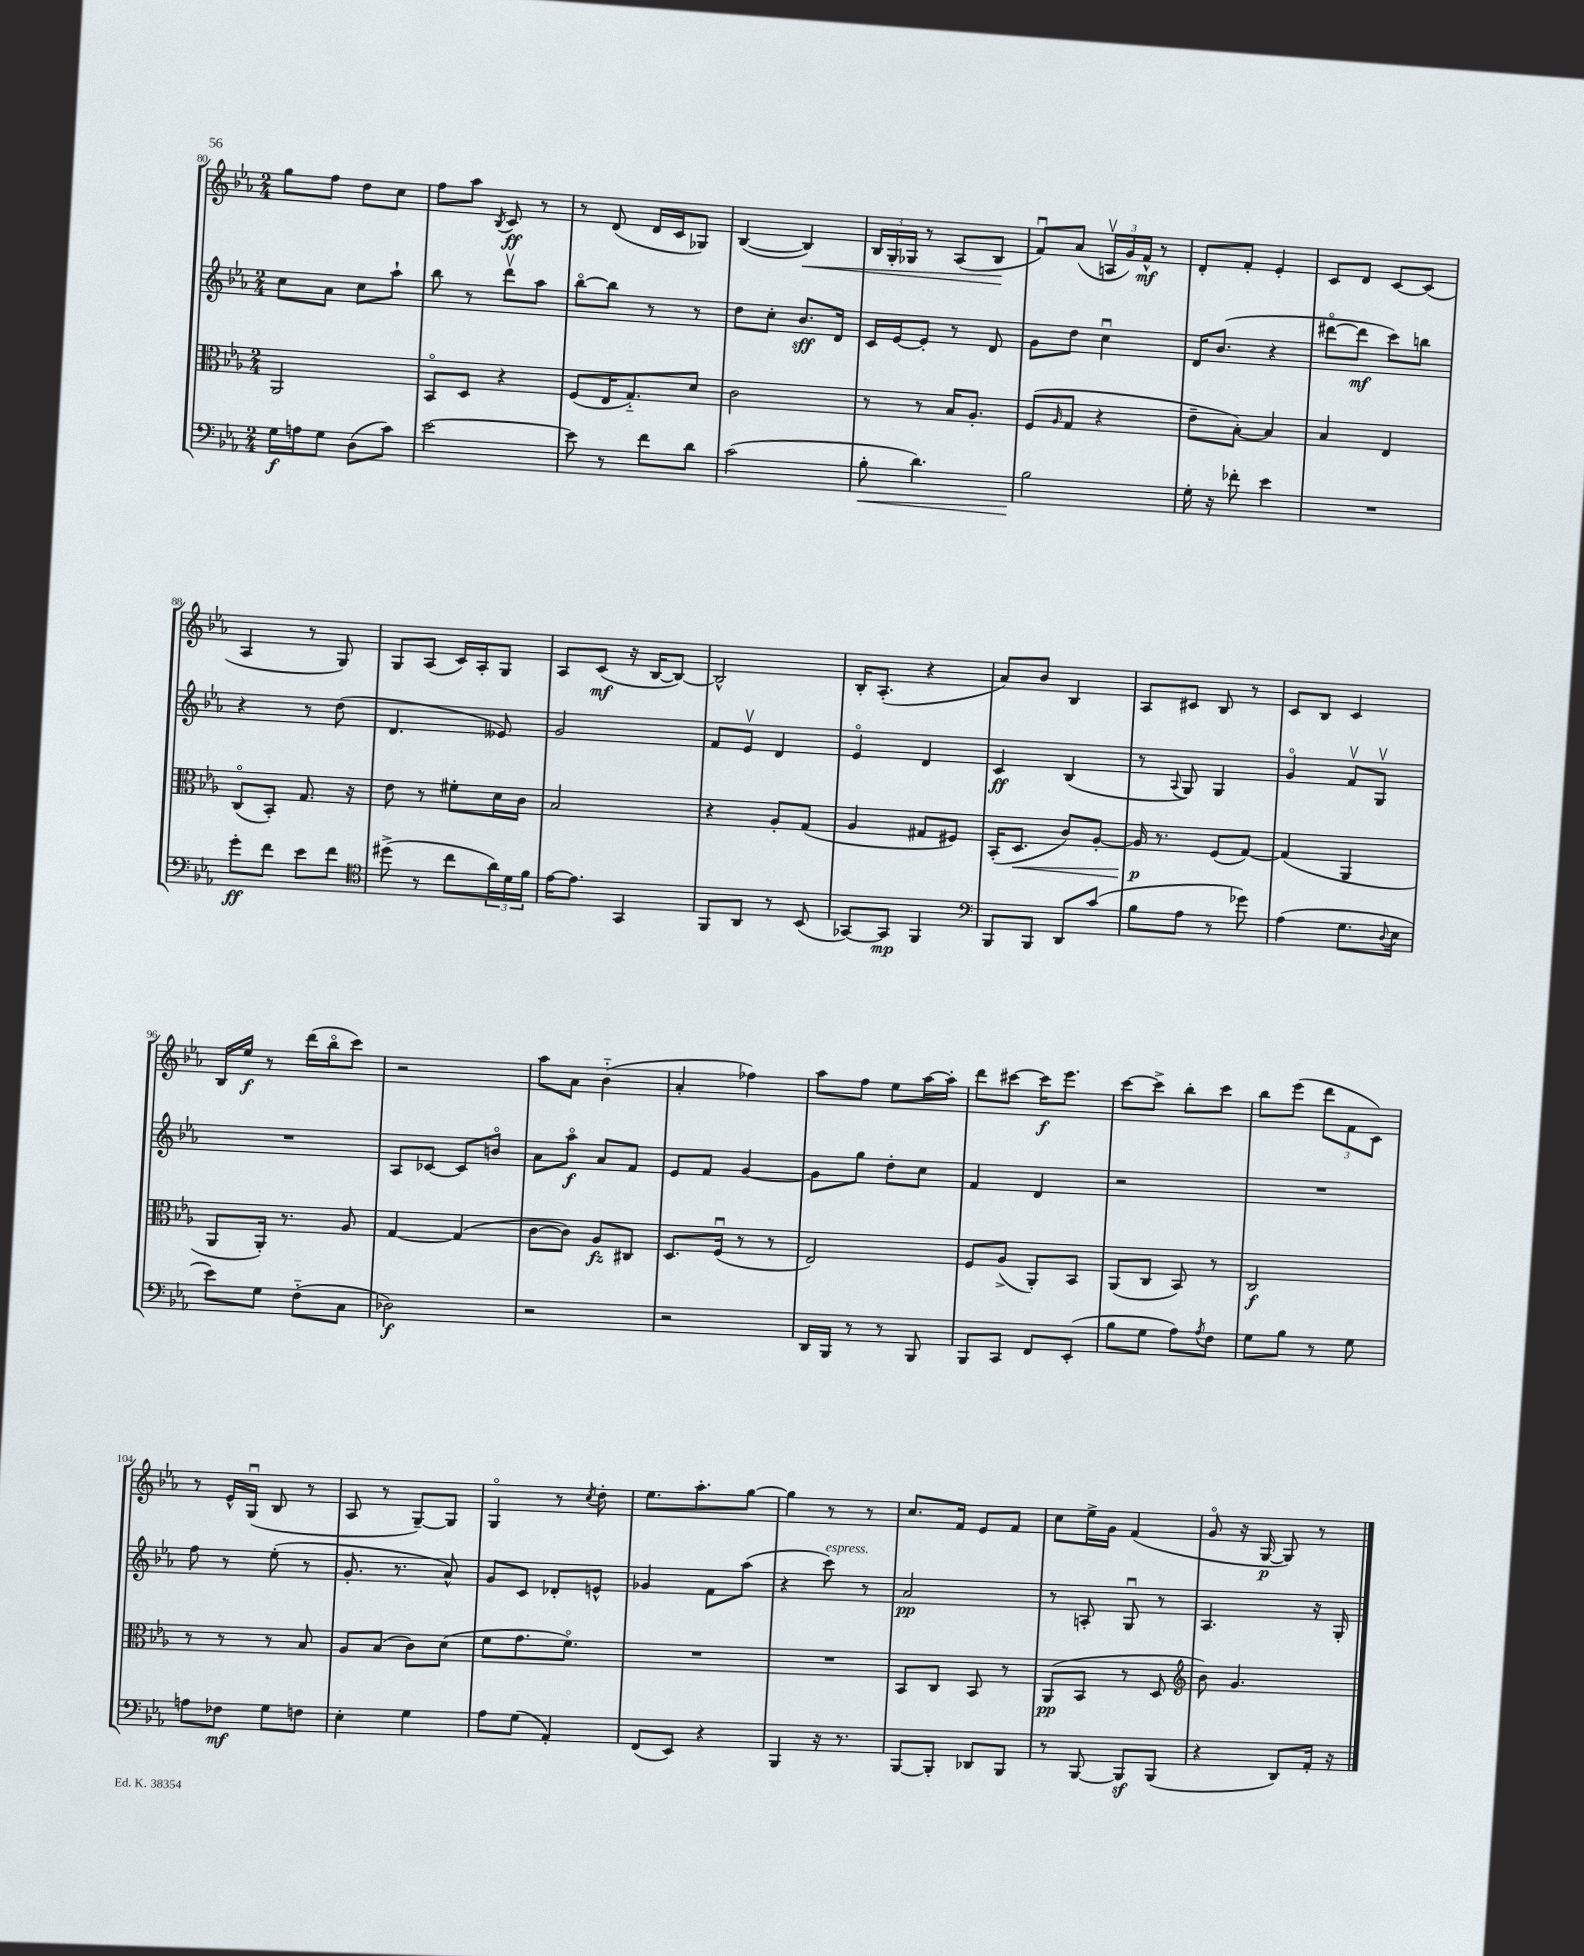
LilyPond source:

<<
\new StaffGroup <<
\new Staff = "s0" {
    \clef treble \key ees \major \numericTimeSignature \time 2/4
    g''8 f''8 d''8 c''8 |
    f''8 aes''8 \acciaccatura { bes8 } c'8\ff r8 |
    r8 d'8( d'16 c'16 ges8) |
    bes4~( bes4\<) |
    \tuplet 3/2 { bes16 g16-. ges16 } r8 aes8( bes8\! |
    f'8\downbow) aes'8( \tuplet 3/2 { a16\upbow g'16) f'16-^\mf } r8 |
    d'8-. f'8-. ees'4-. |
    c'8 d'8 c'8~ c'8( |
    aes4 r8 g8) |
    g8 aes8( c'16) aes16-. g8 |
    aes8 c'8\mf( r16 bes16~ bes8~) |
    bes2-^ |
    bes16-. aes8.-.( r4 |
    aes'8) bes'8 bes4 |
    aes8 cis'8 bes8 r8 |
    c'8 bes8 c'4 |
    bes16 ees''16\f r8 d'''16( bes''16\flageolet c'''8) |
    r2 |
    aes''8 aes'8 bes'4-_( |
    aes'4-. fes''4) |
    aes''8 f''8 ees''8 aes''16~ aes''16-. |
    d'''8 cis'''8~ cis'''16\f ees'''8. |
    c'''8~ c'''8-> bes''8-. c'''8 |
    bes''8 ees'''8( \tuplet 3/2 { d'''8 f'8 c'8) } |
    r8 ees'16-^ g16\downbow( bes8 r8 |
    aes8 r8 g8~--) g8 |
    g4\flageolet r8 \acciaccatura { c''8 } d''8-. |
    ees''8. aes''8.-. g''8~ |
    g''4 r8 r8 |
    c''8. f'16 ees'8 f'8 |
    c''8 ees''16-> g'16 f'4( |
    g'8\flageolet r16 g16~\p g8) r8 \bar "|." |
}
\new Staff = "s1" {
    \clef treble \key ees \major \numericTimeSignature \time 2/4
    c''8 aes'8 c''8 aes''8-! |
    bes''8 r8 d'''8\upbow aes''8 |
    bes''8~\flageolet bes''8 r8 r8 |
    d''8 c''8-. bes'8.\sff d'16 |
    c'16 ees'16~ ees'8-. r8 d'8 |
    g'8 d''8 c''4\downbow |
    d'16 bes'8.( r4 |
    dis'''8~\flageolet dis'''8\mf c'''8) b''8 |
    r4 r8 d''8( |
    d'4. eeses'8) |
    g'2 |
    f'8 ees'8\upbow d'4 |
    ees'4\flageolet d'4 |
    c'4\ff bes4( |
    r8 \appoggiatura { aes8 } g8) g4 |
    g'4\flageolet f'8\upbow g8\upbow |
    R2 |
    aes8 ces'8~ ces'8 b'8\flageolet |
    aes'8 aes''8\flageolet\f aes'8 f'8 |
    ees'8 f'8 g'4~ |
    g'8 g''8 d''8-. c''8 |
    f'4 d'4 |
    r2 |
    R2 |
    f''8 r8 ees''8-.( r8 |
    g'8.-. r8. aes'8-^) |
    g'8 c'8 des'8-. e'8-^ |
    ges'4 f'8 aes''8( |
    r4 c'''8^\markup { \italic "espress." }) r8 |
    aes'2\pp |
    r8 a8-. g8\downbow r8 |
    aes4. r16 g16-. \bar "|." |
}
\new Staff = "s2" {
    \clef alto \key ees \major \numericTimeSignature \time 2/4
    aes,2 |
    bes,8\flageolet d8 r4 |
    f8( ees16 g8.-_) d'8 |
    c'2 |
    r8 r8 bes16 aes8.-. |
    f8( \grace { aes16 } g8 r4 |
    ees'8-- bes8~-.) bes4 |
    bes4 ees4 |
    c8\flageolet( bes,8-.) g8. r16 |
    ees'8 r8 fis'8-. d'16 c'16 |
    bes2 |
    r4 aes8-. g8( |
    aes4 gis8 fis8) |
    bes,16-.( d8.\< c'8) aes8~-. |
    aes16\p\! r8. f8( g8~) |
    g4( aes,4 |
    aes,8 aes,16-.) r8. aes8 |
    g4~ g4( |
    c'8~ c'8) aes8\fz cis8 |
    d8. f16\downbow( r8 r8 |
    ees2) |
    f8 aes8->( aes,8-.) bes,8 |
    aes,8( c8 bes,8) r8 |
    c2\f |
    r8 r8 r8 bes8 |
    aes8 bes8( c'8) d'8( |
    f'8 g'8. f'8.\flageolet) |
    R2 |
    R2 |
    bes,8 c8 bes,8 r8 |
    aes,8\pp( bes,8 r8 d8 |
    \clef treble bes'8) g'4. \bar "|." |
}
\new Staff = "s3" {
    \clef bass \key ees \major \numericTimeSignature \time 2/4
    g16\f a16 g8 d8( c'8) |
    ees'2~ |
    ees'8 r8 f'8 d'8 |
    c'2( |
    bes8-.\< d'4.) |
    bes2\! |
    g16-. r16 fes'8-. ees'4 |
    R2 |
    g'8-.\ff f'8 ees'8 f'8 |
    \clef tenor dis''8->( r8 c''8 \tuplet 3/2 { aes'16) d'16 f'16 } |
    ees'16~ ees'8. g,4 |
    f,8 aes,8 r8 bes,8( |
    ges,8~) ges,8\mp f,4 |
    \clef bass bes,,8 bes,,8 d,8 c'8( |
    bes8 aes8 r8 ges'8) |
    aes4( g8. \appoggiatura { d8 } ees16 |
    ees'8) g8 f8-_( c8 |
    des2\f) |
    r2 |
    r2 |
    d,16 bes,,16 r8 r8 bes,,8 |
    bes,,8 c,8 f,8 ees,8-.( |
    bes8 g8 aes8) \acciaccatura { aes8 } f8 |
    g8 bes8 r8 g8 |
    a8 fes8\mf g8 f8 |
    ees4-. g4 |
    aes8 g8( aes,4-.) |
    f,8( ees,8) r4 |
    bes,,4 r16 r8. |
    bes,,8~ bes,,8-. des,8 bes,,8 |
    r8 bes,,8~ bes,,8\sf bes,,8( |
    r4 d,8) aes,16-. r16 \bar "|." |
}
>>
>>
\layout { \context { \Score currentBarNumber = #80 } }
